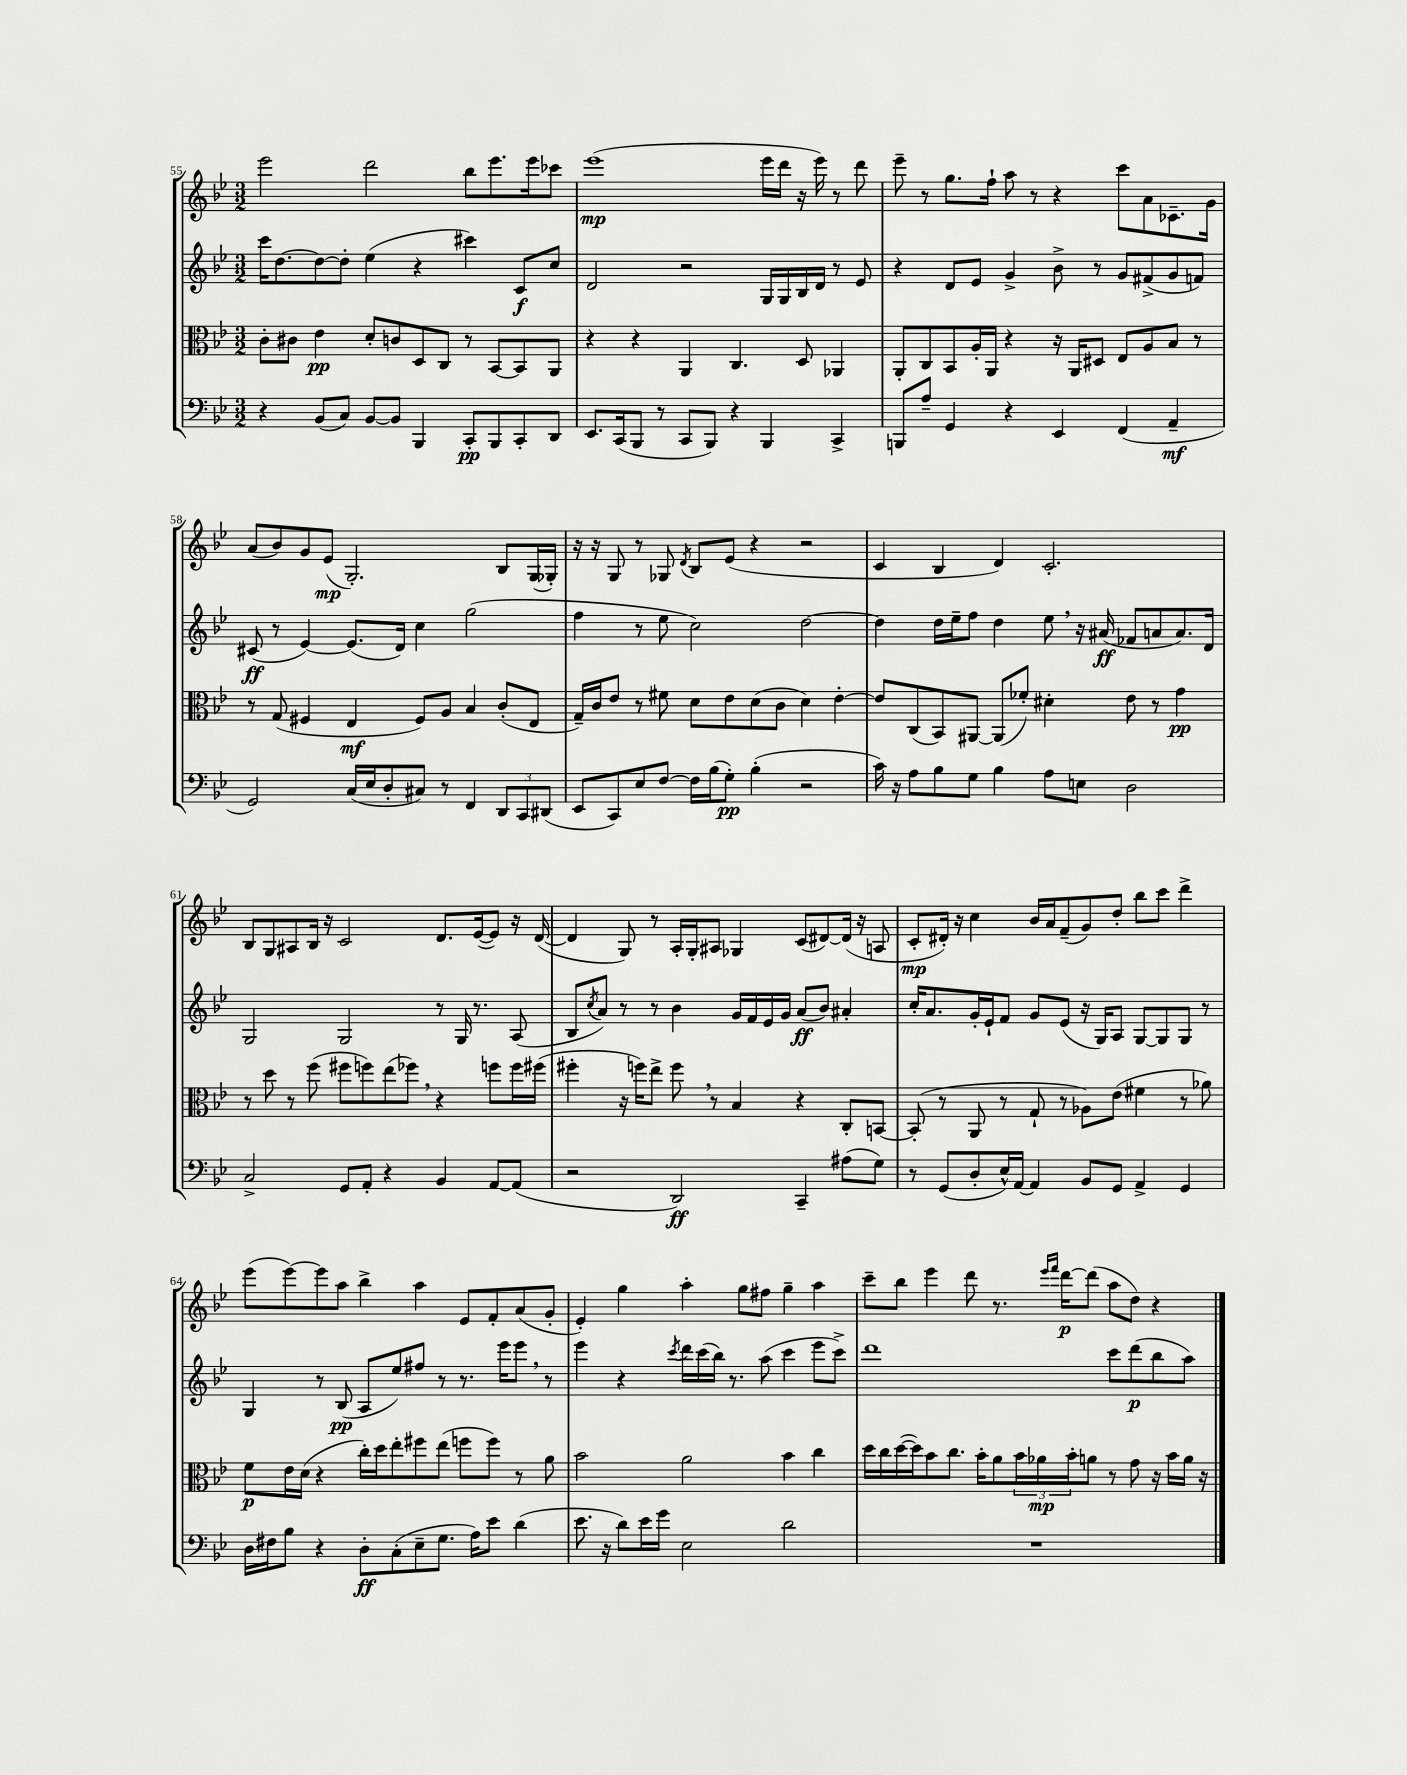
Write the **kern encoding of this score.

**kern	**dynam	**kern	**dynam	**kern	**dynam	**kern	**dynam
*part4	*part4	*part3	*part3	*part2	*part2	*part1	*part1
*staff4	*staff4	*staff3	*staff3	*staff2	*staff2	*staff1	*staff1
*clefF4	*	*clefC3	*	*clefG2	*	*clefG2	*
*k[b-e-]	*	*k[b-e-]	*	*k[b-e-]	*	*k[b-e-]	*
*M3/2	*	*M3/2	*	*M3/2	*	*M3/2	*
=55	=55	=55	=55	=55	=55	=55	=55
4r	.	8c'\L	.	16ccc\KL	.	2eee-\	.
.	.	.	.	[8.dd\	.	.	.
.	.	8c#X\J	.	.	.	.	.
(8BB-/L	.	4e-\	pp	8dd\_	.	.	.
8C/J)	.	.	.	8dd'\J]	.	.	.
[8BB-/L	.	8d'/L	.	(4ee-\	.	2ddd\	.
8BB-/J]	.	8cn/	.	.	.	.	.
4BBB-/	.	8D/	.	4r	.	.	.
.	.	8C/J	.	.	.	.	.
8CC'/L	pp	8r	.	4ccc#X\)	.	8bb-\L	.
8BBB-/	.	[8BB-/L	.	.	.	8.eee-\	.
8CC'/	.	8BB-/]	.	8c/L	f	.	.
.	.	.	.	.	.	16eee-\k	.
8DD/J	.	8AA/J	.	8cc/J	.	8ccc-X\J	.
=56	=56	=56	=56	=56	=56	=56	=56
8.EE-/L	.	4r	.	2d/	.	(1eee-	mp
(16CC/k	.	.	.	.	.	.	.
8BBB-/J	.	4r	.	.	.	.	.
8r	.	.	.	.	.	.	.
8CC/L	.	4AA/	.	2r	.	.	.
8BBB-/J)	.	.	.	.	.	.	.
4r	.	4.C/	.	.	.	.	.
4BBB-/	.	.	.	16G/LL	.	16eee-\LL	.
.	.	.	.	16G/	.	16ddd\JJ	.
.	.	8D/	.	16B-/	.	16r	.
.	.	.	.	16d/JJ	.	16eee-\)	.
4CC^/	.	4AA-X/	.	8r	.	8r	.
.	.	.	.	8e-/	.	8ddd\	.
=57	=57	=57	=57	=57	=57	=57	=57
8BBBn/L	.	8AA'/L	.	4r	.	8eee-~\	.
8A~/J	.	8C/	.	.	.	8r	.
4GG/	.	8BB-/	.	8d/L	.	8.gg\L	.
.	.	16A'/L	.	8e-/J	.	.	.
.	.	16AA/JJ	.	.	.	16ff`\Jk	.
4r	.	4r	.	4g^/	.	8aa\	.
.	.	.	.	.	.	8r	.
4EE-/	.	16r	.	8b-^\	.	4r	.
.	.	16AA/KL	.	.	.	.	.
.	.	8D#X/J	.	8r	.	.	.
(4FF/	.	8E-/L	.	8g/L	.	8ccc\L	.
.	.	8A/	.	(8f#X^/	.	8a\	.
4AA~/	mf	8B-/J	.	8g/	.	8.c-X~\	.
.	.	8r	.	8fn/J)	.	.	.
.	.	.	.	.	.	16g\Jk	.
!!LO:LB:g=z
=58	=58	=58	=58	=58	=58	=58	=58
2GG/)	.	8r	.	(8c#X/	ff	(8a/L	.
.	.	(8G/	.	8r	.	8b-/)	.
.	.	4F#X/	.	[4e-/)	.	8g/	.
.	.	.	.	.	.	(8e-/J	mp
(16C/LL	.	4E-/	mf	(8.e-/L]	.	2.G'/)	.
16E-/J	.	.	.	.	.	.	.
8D'/	.	.	.	.	.	.	.
.	.	.	.	16d/Jk)	.	.	.
8C#X/J)	.	8F#/L)	.	4cc\	.	.	.
8r	.	8A/J	.	.	.	.	.
4FF/	.	4B-/	.	(2gg\	.	.	.
12DD/L	.	(8c'/L	.	.	.	8B-/L	.
12CC/	.	.	.	.	.	.	.
.	.	8E-/J	.	.	.	(16G/L	.
(12DD#X/J	.	.	.	.	.	.	.
.	.	.	.	.	.	16G-X'/JJ)	.
=59	=59	=59	=59	=59	=59	=59	=59
8EE-/L	.	16G~/LL)	.	4ff\	.	16r	.
.	.	16c/J	.	.	.	16r	.
8CC/)	.	8e-/J	.	.	.	8G/	.
8E-/	.	8r	.	8r	.	8r	.
[8F/J	.	8f#X\	.	8ee-\	.	8G-X/	.
.	.	.	.	.	.	8qd/	.
16F\LL]	.	8d\L	.	2cc\)	.	8B-/L	.
(16B-\J	.	.	.	.	.	.	.
8G'\J)	pp	8e-\	.	.	.	(8e-/J	.
(4B-'\	.	(8d\	.	.	.	4r	.
.	.	8c\J	.	.	.	.	.
2r	.	4d\)	.	[2dd\	.	2r	.
.	.	[4e-'\	.	.	.	.	.
=60	=60	=60	=60	=60	=60	=60	=60
16c\)	.	8e-/L]	.	4dd\]	.	4c/	.
16r	.	.	.	.	.	.	.
8A\L	.	(8C/	.	.	.	.	.
8B-\	.	8BB-/)	.	16dd\LL	.	4B-/	.
.	.	.	.	16ee-~\J	.	.	.
8G\J	.	[8AA#X/J	.	8ff\J	.	.	.
4B-\	.	(8AA#/L]	.	4dd\	.	4d/)	.
.	.	8f-X'/J)	.	.	.	.	.
8A\L	.	4d#X'\	.	8ee-,\	.	2.c'/	.
8En\J	.	.	.	16r	.	.	.
.	.	.	.	(16a#X/	ff	.	.
2D\	.	8e-\	.	8f-X/L	.	.	.
.	.	8r	.	8an/	.	.	.
.	.	4g\	pp	8.a/)	.	.	.
.	.	.	.	16d/Jk	.	.	.
!!LO:LB:g=z
=61	=61	=61	=61	=61	=61	=61	=61
2C^/	.	8r	.	2G/	.	8B-/L	.
.	.	8dd\	.	.	.	8G/	.
.	.	8r	.	.	.	8A#X/	.
.	.	(8ff\	.	.	.	16B-/Jk	.
.	.	.	.	.	.	16r	.
8GG/L	.	8ff#X\L	.	2G/	.	2c/	.
8AA'/J	.	8ffn\)	.	.	.	.	.
4r	.	(8ee-\	.	.	.	.	.
.	.	8ff-X,\J)	.	.	.	.	.
4BB-/	.	4r	.	8r	.	8.d/L	.
.	.	.	.	16G/	.	.	.
.	.	.	.	8.r	.	([16e-/k	.
[8AA/L	.	8ffn\L	.	.	.	8e-/J])	.
(8AA/J]	.	16ff\L	.	(8A/	.	16r	.
.	.	(16ff#X\JJ	.	.	.	([16d/	.
=62	=62	=62	=62	=62	=62	=62	=62
2r	.	4ff#X'\	.	8B-/L	.	4d/]	.
.	.	.	.	8qcc/	.	.	.
.	.	.	.	8a/J)	.	.	.
.	.	16r	.	8r	.	8G/)	.
.	.	16ffn\KL)	.	.	.	.	.
.	.	8ee-^\J	.	8r	.	8r	.
2DD/)	ff	8ff,\	.	4b-\	.	16A'/LL	.
.	.	.	.	.	.	16G'/J	.
.	.	8r	.	.	.	8A#X/J	.
.	.	4B-/	.	16g/LL	.	4G-X/	.
.	.	.	.	16f/	.	.	.
.	.	.	.	16e-/	.	.	.
.	.	.	.	16g/JJ	.	.	.
4CC~/	.	4r	.	(8a/L	ff	(8c/L	.
.	.	.	.	8b-/J)	.	[8d#X/)	.
(8A#X\L	.	8C'/L	.	4a#X'/	.	(16d#/Jk]	.
.	.	.	.	.	.	16r	.
8G\J)	.	[8BBn/J	.	.	.	8An/	.
=63	=63	=63	=63	=63	=63	=63	=63
8r	.	(8BB'/]	.	16cc'/KL	.	8c'/L	mp
.	.	.	.	8.a/	.	.	.
(8GG/L	.	8r	.	.	.	16d#X'/Jk)	.
.	.	.	.	.	.	16r	.
8D'/	.	8AA/	.	16g'/L	.	4cc\	.
.	.	.	.	16e-`/J	.	.	.
16E-^^/L)	.	8r	.	8f/J	.	.	.
[16AA/JJ	.	.	.	.	.	.	.
4AA/]	.	8G`/	.	8g/L	.	16b-/LL	.
.	.	.	.	.	.	16a/J	.
.	.	8r	.	(8e-/J	.	(8f~/	.
8BB-/L	.	8A-X\L)	.	16r	.	8g/)	.
.	.	.	.	16G/KL)	.	.	.
8GG/J	.	(8e-\J	.	8A/J	.	8dd'/J	.
4AA^/	.	4f#X\	.	[8G/L	.	8bb-\L	.
.	.	.	.	8G/]	.	8ccc\J	.
4GG/	.	8r	.	8G/J	.	4ddd^\	.
.	.	8a-X\)	.	8r	.	.	.
!!LO:LB:g=z
=64	=64	=64	=64	=64	=64	=64	=64
16D\LL	.	8f\L	p	4G/	.	(8eee-\L	.
16F#X\J	.	.	.	.	.	.	.
8B-\J	.	16e-\L	.	.	.	[8eee-\)	.
.	.	(16d\JJ	.	.	.	.	.
4r	.	4r	.	8r	.	8eee-\]	.
.	.	.	.	(8B-/	pp	8aa\J	.
8D'\L	ff	16cc'\LL)	.	8A/L	.	4bb-^\	.
.	.	16dd\J	.	.	.	.	.
(8C'\	.	8ee-'\	.	8ee-/)	.	.	.
8E-~\	.	8ff#X\	.	8ff#X/J	.	4aa\	.
8.G\J	.	(8ee-\J	.	8r	.	.	.
.	.	8ffn\L	.	8.r	.	8e-/L	.
16A\KL)	.	.	.	.	.	.	.
8e-\J	.	8ff\J)	.	.	.	8f'/	.
.	.	.	.	16eee-\KL	.	.	.
(4d\	.	8r	.	8eee-,\J	.	(8a/	.
.	.	8a\	.	8r	.	8g'/J	.
=65	=65	=65	=65	=65	=65	=65	=65
8.e-\	.	2b-\	.	4eee-\	.	4e-'/)	.
16r	.	.	.	.	.	.	.
8d\L)	.	.	.	4r	.	4gg\	.
16e-\L	.	.	.	.	.	.	.
16g\JJ	.	.	.	.	.	.	.
.	.	.	.	8qccc/	.	.	.
2E-\	.	2a\	.	16ddd\LL	.	4aa'\	.
.	.	.	.	(16ccc\	.	.	.
.	.	.	.	16bb-\JJ)	.	.	.
.	.	.	.	8.r	.	.	.
.	.	.	.	.	.	8gg\L	.
.	.	.	.	(8aa\	.	8ff#X\J	.
2d\	.	4b-\	.	4ccc\	.	4gg~\	.
.	.	4cc\	.	8eee-\L	.	4aa\	.
.	.	.	.	8ccc^\J)	.	.	.
=66	=66	=66	=66	=66	=66	=66	=66
1.r	.	16dd\LL	.	1ddd	.	8ccc~\L	.
.	.	16cc\	.	.	.	.	.
.	.	([16dd\	.	.	.	8bb-\J	.
.	.	16dd\J])	.	.	.	.	.
.	.	8b-\	.	.	.	4eee-\	.
.	.	8.cc\J	.	.	.	.	.
.	.	.	.	.	.	8ddd\	.
.	.	16b-'\KL	.	.	.	.	.
.	.	8a\	.	.	.	8.r	.
.	.	24b-\L	.	.	.	.	.
.	.	24a-X\	mp	.	.	.	.
.	.	.	.	.	.	16qqeee-/LL	.
.	.	.	.	.	.	16qqfff/JJ	.
.	.	.	.	.	.	[16ddd\KL	p
.	.	24b-'\J	.	.	.	.	.
.	.	8an\J	.	.	.	(8ddd\J]	.
.	.	8r	.	8ccc\L	.	8aa\L	.
.	.	8g\	.	(8ddd\	p	8dd\J)	.
.	.	16r	.	8bb-\	.	4r	.
.	.	16b-\LL	.	.	.	.	.
.	.	16a\JJ	.	8aa\J)	.	.	.
.	.	16r	.	.	.	.	.
==	==	==	==	==	==	==	==
*-	*-	*-	*-	*-	*-	*-	*-
